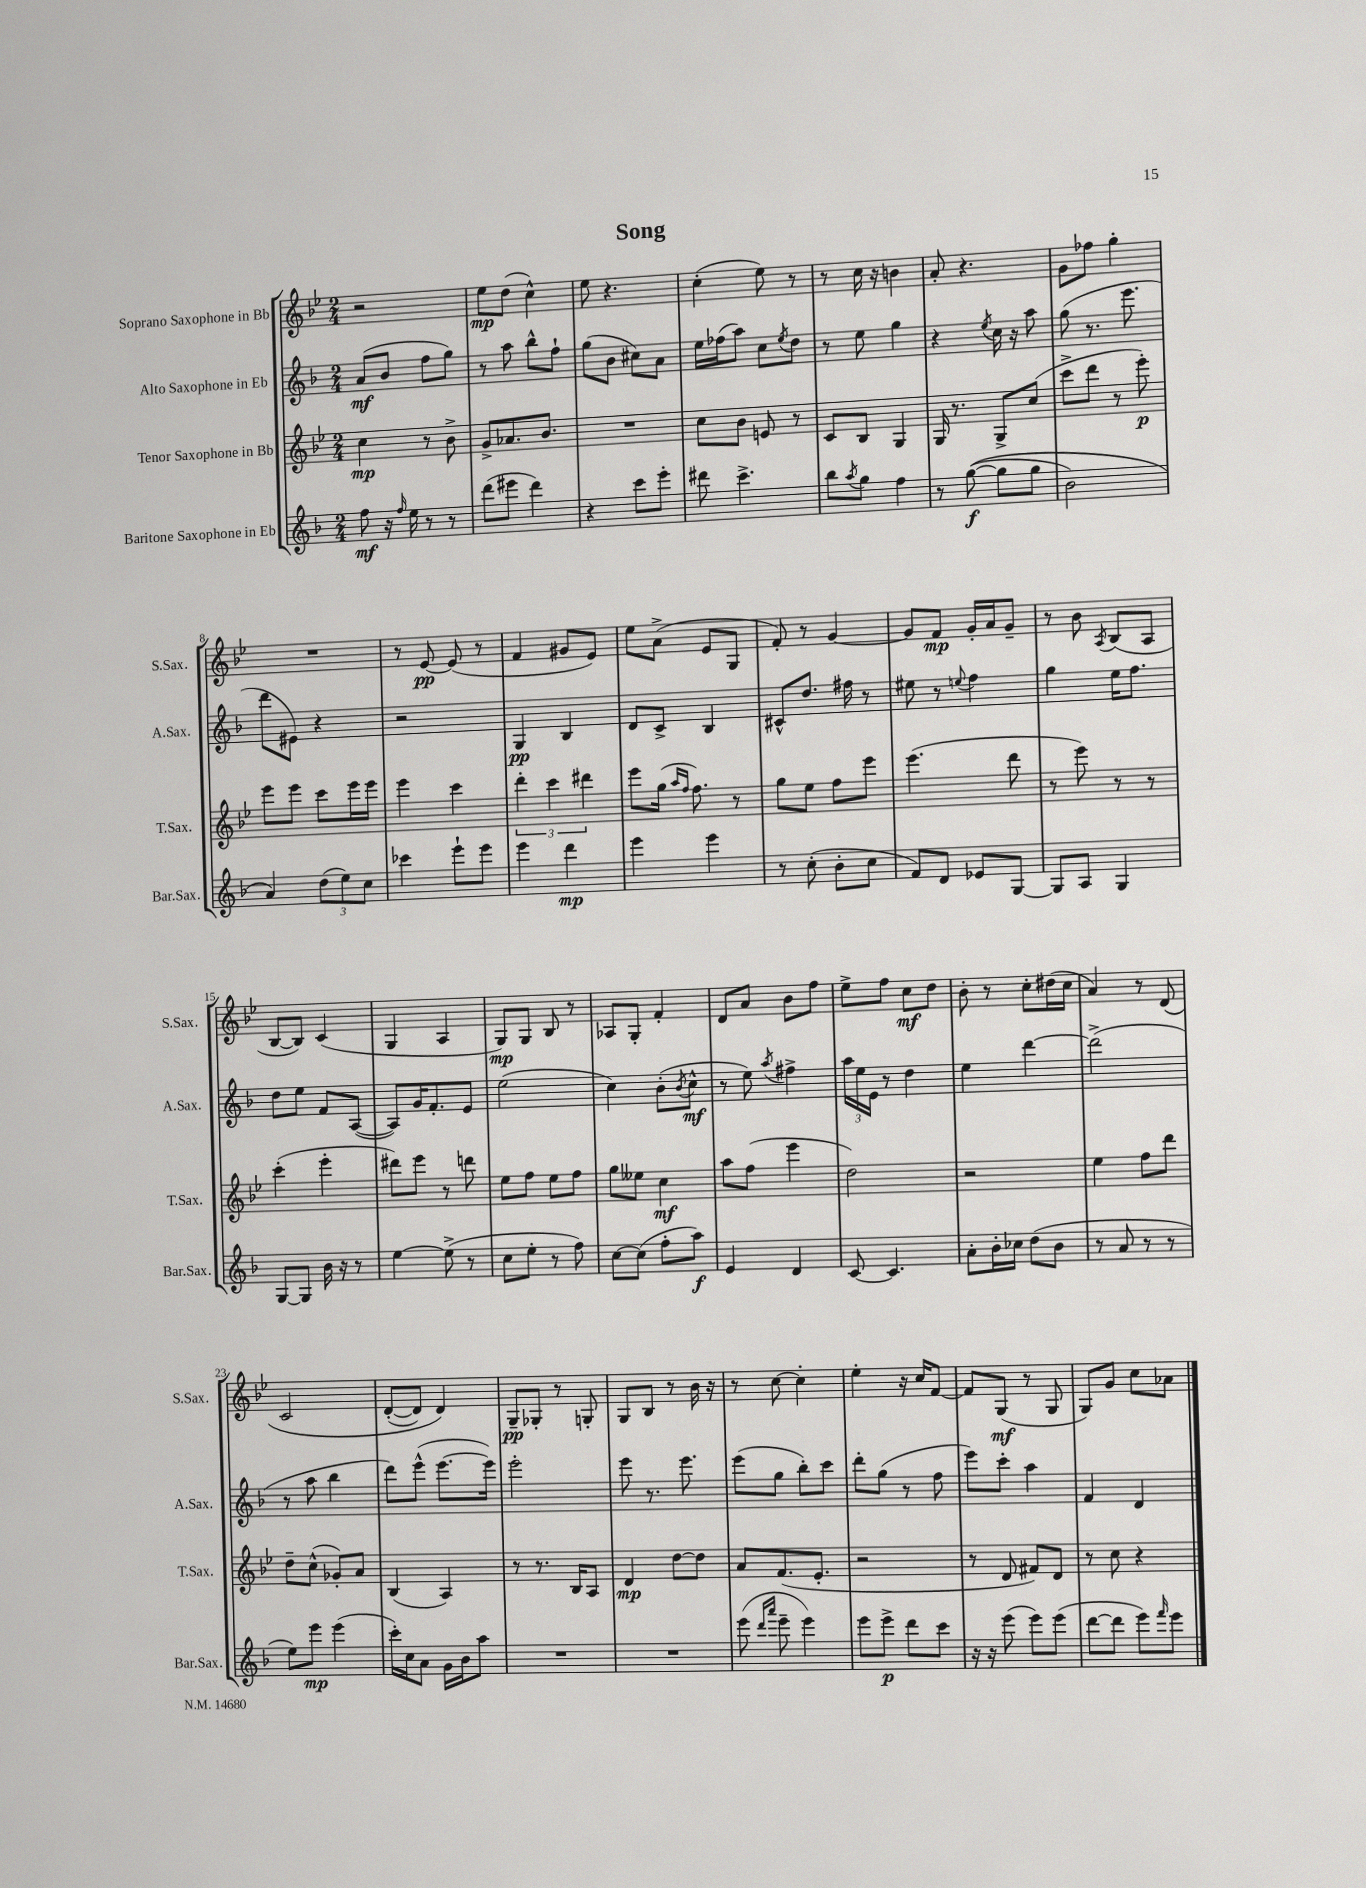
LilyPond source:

\header { title = "Song" }
<<
\new StaffGroup <<
\new Staff = "s0" \with { instrumentName = "Soprano Saxophone in Bb" shortInstrumentName = "S.Sax." } {
    \clef treble \key bes \major \numericTimeSignature \time 2/4
    r2 |
    ees''8\mp d''8( c''4-^) |
    ees''8 r4. |
    c''4-.( ees''8) r8 |
    r8 c''16 r16 b'4 |
    a'8-. r4. |
    g'8 fes''8 g''4-. |
    R2 |
    r8 ees'8~\pp ees'8( r8 |
    f'4 gis'8 ees'8) |
    ees''8 a'8->( ees'8 g8 |
    f'8-.) r8 g'4~ |
    g'8 f'8\mp g'16-. a'16 g'8-- |
    r8 bes'8 \acciaccatura { a8 } bes8( a8 |
    bes8~ bes8) c'4( |
    g4 a4 |
    g8\mp) g8 bes8 r8 |
    aes8 g8-. f'4-. |
    d'8 a'8 bes'8 f''8 |
    ees''8-> f''8 c''8\mf d''8 |
    bes'8-. r8 c''8-. dis''16( c''16 |
    a'4) r8 d'8\( |
    c'2 |
    d'8~-.( d'8) d'4\) |
    g8--\pp ges8-. r8 g8-. |
    g8 bes8 r8 bes'16 r16 |
    r8 c''8~ c''4-. |
    ees''4-. r16 c''16 f'8~ |
    f'8 g8\mf( r8 g8 |
    g8) g'8 c''8 aes'8 \bar "|." |
}
\new Staff = "s1" \with { instrumentName = "Alto Saxophone in Eb" shortInstrumentName = "A.Sax." } {
    \clef treble \key f \major \numericTimeSignature \time 2/4
    a'8\mf( bes'8 f''8 g''8) |
    r8 a''8 bes''8-^ f''8-! |
    g''8( bes'8 cis''8) a'8 |
    e''16 fes''16( a''8) c''8 \acciaccatura { e''8 } d''8 |
    r8 e''8 g''4 |
    r4 \acciaccatura { e''8 } c''16 r16 a''8 |
    g''8( r8. e'''8. |
    d'''8 eis'8) r4 |
    r2 |
    g4\pp bes4 |
    d'8 c'8-> bes4 |
    cis'8-^ d''8. fis''16 r8 |
    eis''8 r8 \appoggiatura { e''8 } f''4 |
    g''4 e''16 f''8. |
    d''8 e''8 f'8 a8~( |
    a8) g'16 f'8.-. e'8 |
    e''2( |
    c''4) bes'8-.( \acciaccatura { bes'8 } c''8-^\mf |
    r8 e''8) \acciaccatura { a''8 } fis''4-> |
    \tuplet 3/2 { a''16 e''16 e'16 } r8 d''4 |
    e''4 d'''4~ |
    d'''2->( |
    r8 a''8 bes''4 |
    d'''8) e'''8-^( e'''8.~ e'''16) |
    e'''2-. |
    e'''8 r8. e'''8. |
    e'''8( g''8 bes''8-.) c'''8 |
    d'''8-. g''8( r8 f''8 |
    e'''8) c'''8-. a''4 |
    f'4 d'4 \bar "|." |
}
\new Staff = "s2" \with { instrumentName = "Tenor Saxophone in Bb" shortInstrumentName = "T.Sax." } {
    \clef treble \key bes \major \numericTimeSignature \time 2/4
    c''4\mp r8 bes'8-> |
    g'8-> aes'8. bes'8. |
    R2 |
    c''8 bes'8 e'8 r8 |
    c'8 bes8 g4 |
    g16 r8. g8-> c''8( |
    c'''8-> d'''8 r8 ees'''8-.\p) |
    ees'''8 ees'''8 c'''8 ees'''16 ees'''16 |
    ees'''4 c'''4 |
    \tuplet 3/2 { d'''4-. c'''4 dis'''4 } |
    ees'''8 g''16( \grace { a''16 f''16 } f''8.) r8 |
    g''8 ees''8 f''8 ees'''8 |
    ees'''4.( d'''8 |
    r8 ees'''8) r8 r8 |
    c'''4-.( ees'''4-. |
    dis'''8) ees'''8 r8 d'''8 |
    ees''8 f''8 ees''8 f''8 |
    g''8 eeses''8 c''4\mf |
    a''8 f''8( ees'''4 |
    d''2) |
    r2 |
    ees''4 f''8 d'''8 |
    d''8-- c''8-^( ges'8-.) a'8 |
    bes4( a4) |
    r8 r8. bes16 a8 |
    d'4\mp d''8~ d''8 |
    a'8 f'8.( ees'8.-. |
    r2 |
    r8 d'8 fis'8) d'8 |
    r8 c''8 r4 \bar "|." |
}
\new Staff = "s3" \with { instrumentName = "Baritone Saxophone in Eb" shortInstrumentName = "Bar.Sax." } {
    \clef treble \key f \major \numericTimeSignature \time 2/4
    f''8\mf r16 \grace { f''16 } e''16 r8 r8 |
    d'''8( eis'''8 d'''4) |
    r4 c'''8 e'''8-. |
    dis'''8 c'''4.-> |
    bes''8 \acciaccatura { a''8 } g''8 f''4 |
    r8 g''8~\f(\( g''8 g''8 |
    bes'2) |
    a'4\) \tuplet 3/2 { d''8( e''8) c''8 } |
    ces'''4 e'''8-! e'''8 |
    e'''4 d'''4\mp |
    e'''4 e'''4 |
    r8 c''8-.( bes'8-. c''8 |
    f'8) d'8 ees'8 g8~ |
    g8 a8 g4 |
    g8~ g8 bes'16 r16 r8 |
    e''4~ e''8->( r8 |
    c''8 e''8-. r8 f''8) |
    c''8~ c''8( f''8-. a''8\f) |
    e'4 d'4 |
    c'8~ c'4. |
    a'8-. bes'16-. ces''16 d''8( bes'8 |
    r8 a'8 r8 r8 |
    e''8) e'''8\mp e'''4( |
    c'''16-.) c''16 a'8 g'16 bes'16 a''8 |
    R2 |
    R2 |
    e'''8( \grace { d'''16 a'''16 } e'''8-- e'''4) |
    e'''8 e'''8->\p d'''8 c'''8 |
    r16 r16 e'''8( e'''8) e'''8( |
    d'''8~ d'''8 e'''8) \grace { f'''16 } e'''8 \bar "|." |
}
>>
>>
